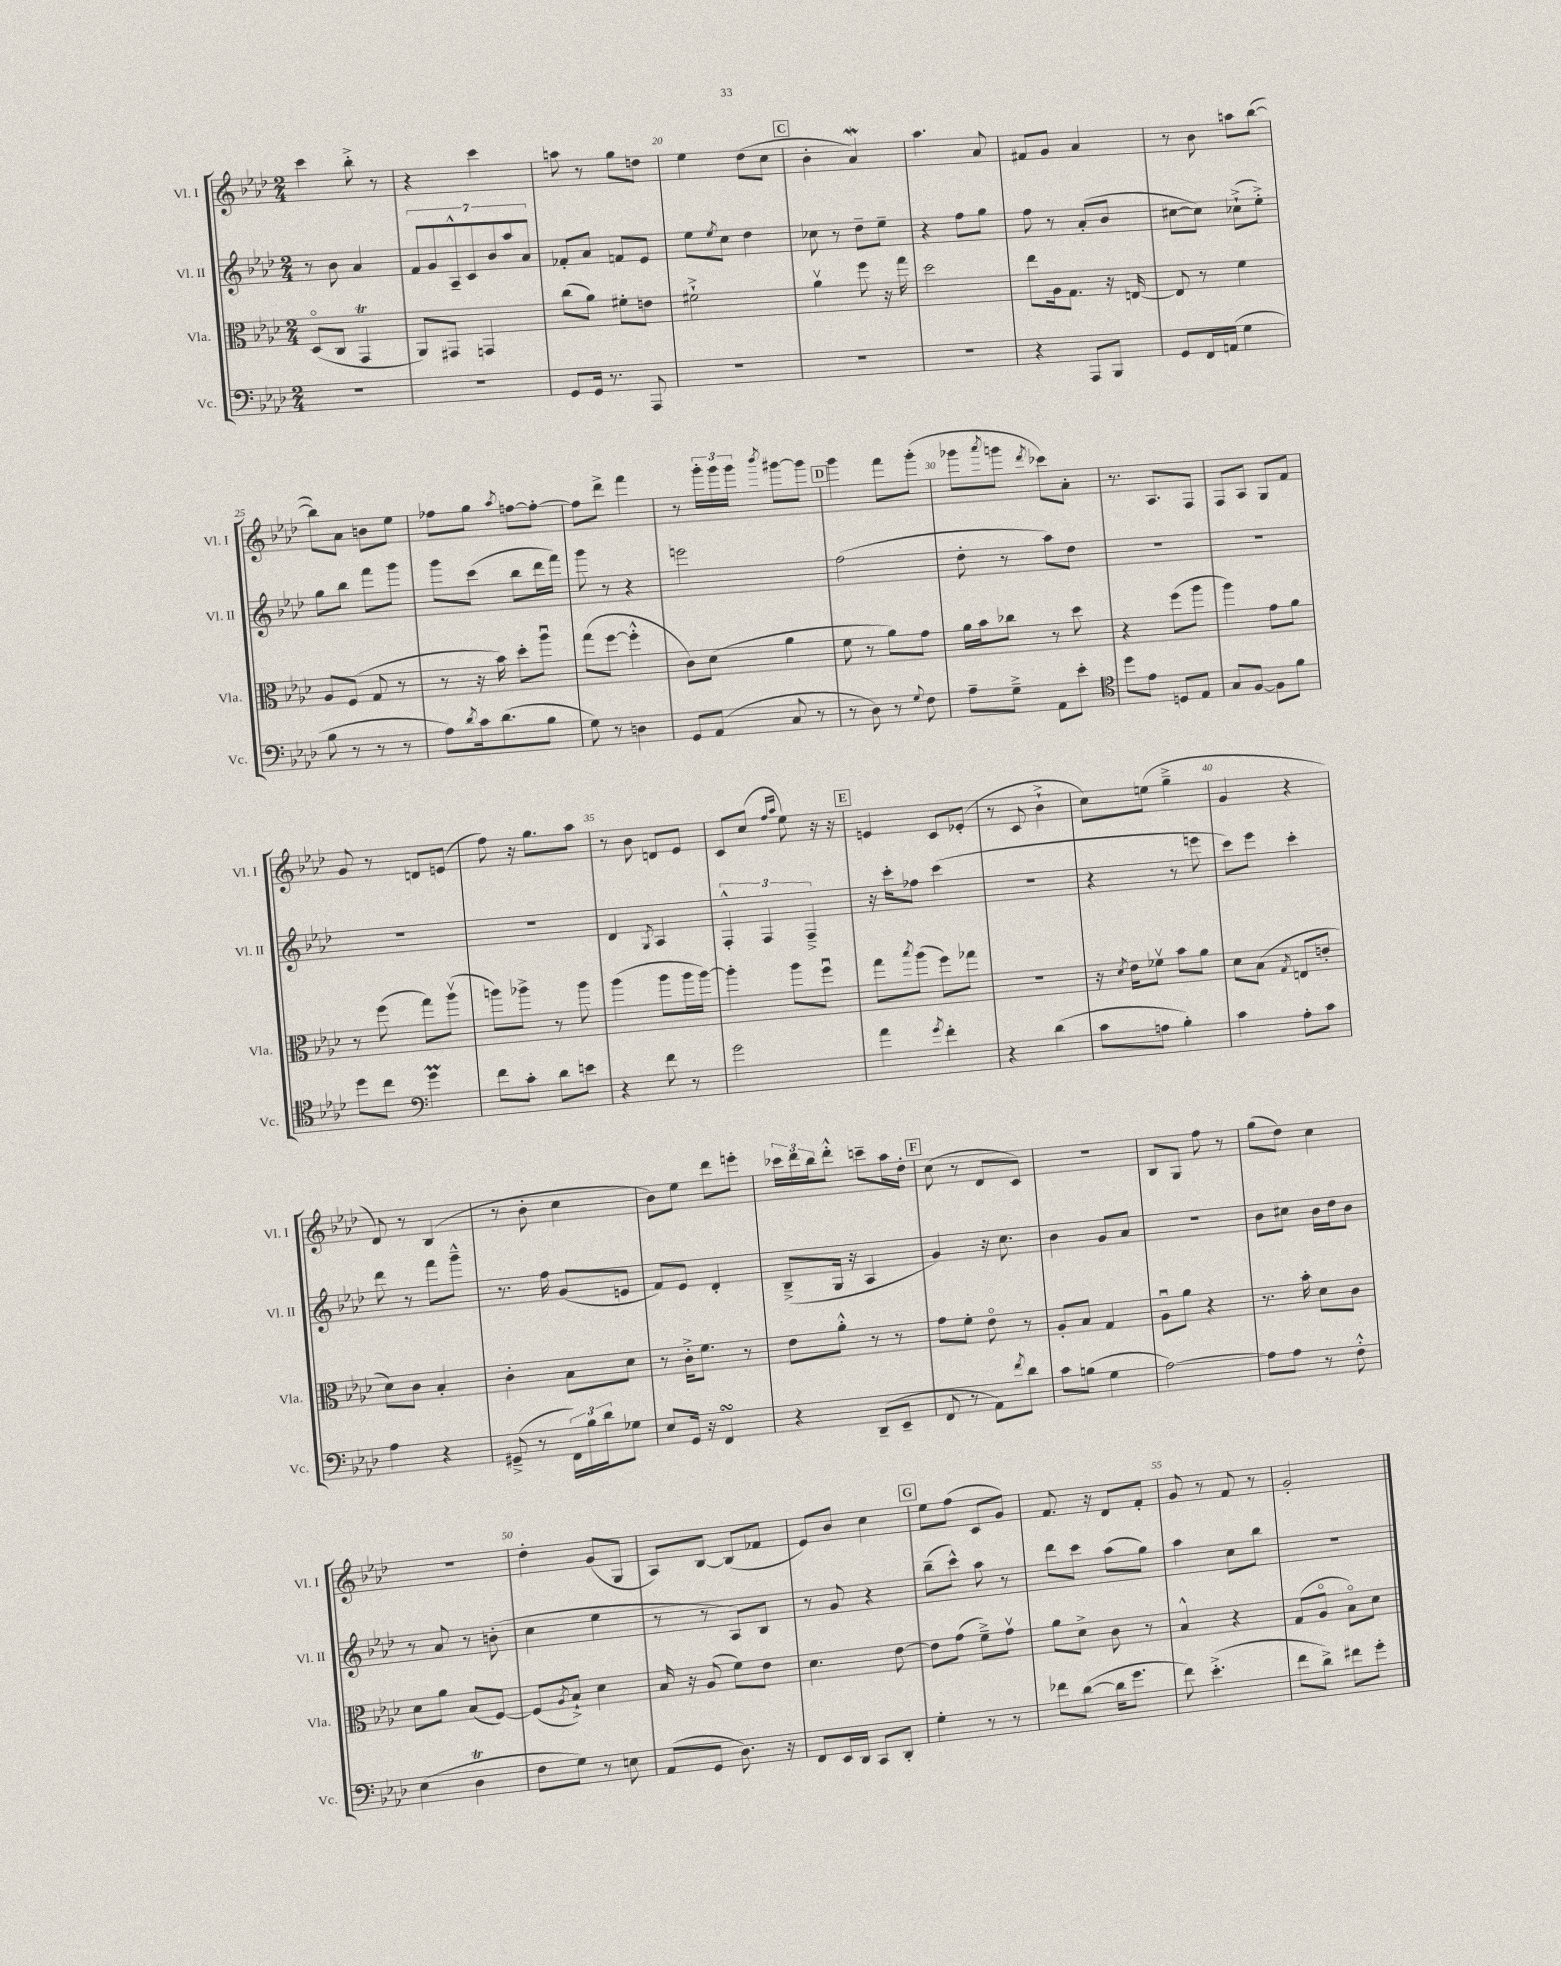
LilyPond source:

<<
\new StaffGroup <<
\new Staff = "s0" \with { instrumentName = "Vl. I" shortInstrumentName = "Vl. I" } {
    \clef treble \key aes \major \numericTimeSignature \time 2/4
    c'''4 bes''8-.-> r8 |
    r4 c'''4 |
    a''8 r8 g''8 d''8 |
    ees''4 des''8( c''8 |
    \mark \markup { \box "C" } bes'4-. aes'4\mordent) |
    aes''4. aes'8 |
    fis'8 g'8 aes'4 |
    r8 bes'8 a''8 bes''8~( |
    bes''8) aes'8 b'8 ees''8 |
    fes''8 g''8 \acciaccatura { aes''8 } f''8~ f''8~-. |
    f''8 des'''8-> f'''4 |
    r8 \tuplet 3/2 { g'''16-. g'''16 g'''16 } \acciaccatura { bes'''8 } gis'''8~ gis'''8 |
    \mark \markup { \box "D" } g'''4 f'''8 g'''8-.( |
    ges'''8 \acciaccatura { aes'''8 } g'''8 \acciaccatura { des'''8 } ces'''8) aes'8-. |
    r8. aes8. f8 |
    f8 aes8 g8 f'8 |
    g'8 r8 d'8 e'8( |
    f''8) r16 g''8. aes''8 |
    r8 bes'8 d'8 ees'8 |
    c'8 c''8( \grace { f''16 aes''16 } ees''8) r16 r16 |
    \mark \markup { \box "E" } e'4 c'8 ees'8-.( |
    r8 c'8 bes'4-!-> |
    c''8) e''8( g''4---> |
    g'4 r4 |
    des'8) r8 bes4( |
    r8 bes'8-. c''4 |
    bes'8) ees''8 des'''8 e'''8-. |
    \tuplet 3/2 { ces'''16 des'''16 bes''16 } des'''8-.-^ c'''8-- aes''16 des''16-. |
    \mark \markup { \box "F" } c''8( r8 des'8 c'8) |
    r2 |
    bes8 g8 f''8 r8 |
    g''8( des''8) c''4 |
    r2 |
    des''4-. g'8( g8 |
    aes8) bes8~ bes8( fes'8 |
    ees'8) bes'8 c''4 |
    \mark \markup { \box "G" } ees''8 f''8( c'8 g'8) |
    f'8. r16 des'8 f'8-. |
    g'8 r8 f'8 r8 |
    g'2-. \bar "|." |
}
\new Staff = "s1" \with { instrumentName = "Vl. II" shortInstrumentName = "Vl. II" } {
    \clef treble \key aes \major \numericTimeSignature \time 2/4
    r8 bes'8 aes'4 |
    \tuplet 7/4 { f'8 g'8 aes8---^ c'8 bes'8 aes''8 aes'8 } |
    fes'8-. aes'8 f'8 ees'8 |
    ees''8 \acciaccatura { ees''8 } c''8 des''4 |
    \mark \markup { \box "C" } ces''8 r8 des''8-- ees''8-- |
    r4 f''8 g''8 |
    f''8 r8 aes'8-.( bes'8 |
    cis''8~ cis''8) ces''8-!->( ees''8-.->) |
    g''8 bes''8 f'''8 g'''8 |
    g'''8 c'''8( bes''8 des'''16 f'''16) |
    g'''8 r8 r4 |
    e'''2 |
    \mark \markup { \box "D" } f''2( |
    des''8-. r8 aes''8) des''8 |
    R2 |
    R2 |
    R2 |
    R2 |
    des'4 \acciaccatura { g8 } aes4 |
    \tuplet 3/2 { f4-.-^ f4 f4---> } |
    \mark \markup { \box "E" } r16 c'''16-. fes''8 c'''4( |
    R2 |
    r4 r8 e'''8 |
    c'''8) ees'''8 c'''4-. |
    des'''8 r8 f'''8 g'''8---^ |
    r8. f''16 g'8( e'8 |
    f'8) ees'8 des'4-. |
    bes8--->( g16 r16 aes4 |
    \mark \markup { \box "F" } g'4) r16 c''8. |
    bes'4 g'8 aes'8 |
    R2 |
    bes'8 cis''8 bes'16 des''16 bes'8 |
    r8 aes'8 r8 b'8-.( |
    c''4 ees''4 |
    r8 r8 aes8) bes8 |
    r8 g'8 r4 |
    \mark \markup { \box "G" } bes''8--( c'''8-^) aes''8 r8 |
    des'''8 c'''8 aes''8( g''8) |
    aes''4 c''8 bes''8 |
    r2 \bar "|." |
}
\new Staff = "s2" \with { instrumentName = "Vla." shortInstrumentName = "Vla." } {
    \clef alto \key aes \major \numericTimeSignature \time 2/4
    des8\flageolet( c8 g,4\trill |
    aes,8) gis,8 g,4 |
    c''8( aes'8) fis'8-. e'8 |
    fis'2-!-> |
    \mark \markup { \box "C" } aes'4\upbow f''8 r16 g''16 |
    des''2 |
    ees''8 aes16 g8. r16 e16~ |
    e8 r8 f'4 |
    aes8 f8( g8 r8 |
    r8 r16 bes'16) des''8-. aes''8\downbow |
    g''8( f''8~ f''4-.-^ |
    c'8) des'8( aes'4 |
    \mark \markup { \box "D" } f'8 r8 aes'8) g'8 |
    aes'16 bes'16 ces''8 r8 des''8 |
    r4 f''8( aes''8 |
    aes''4) g'8 aes'8 |
    r8 f''8( g''8) aes''8\upbow( |
    a''8) aes''8-> r8 aes''8 |
    aes''4( aes''8 aes''16 aes''16~) |
    aes''4-. aes''8 f''8\downbow |
    \mark \markup { \box "E" } g''8 \acciaccatura { bes''8 } aes''8( f''8) ges''8 |
    R2 |
    r16 \acciaccatura { des'8 } ees'16 fes'8\upbow bes'8 aes'8 |
    des'8 bes8( \acciaccatura { g8 } e8 e'8-. |
    des'8) c'8 bes4-. |
    c'4-. bes8 des'8 |
    r8 c'16-.-> f'8. r8 |
    ees'8 aes'8-.-^ r8 r8 |
    \mark \markup { \box "F" } g'8 f'8-. ees'8\flageolet r8 |
    aes8-. bes8 g4 |
    aes8\downbow aes'8 r4 |
    r8. bes'16-. des'8 c'8 |
    des'8 aes'8 bes8( f8~) |
    f8( \acciaccatura { aes8 } bes8-!->) des'4 |
    bes16 r16 aes8( f'8) ees'8 |
    des'4. ees'8~ |
    \mark \markup { \box "G" } ees'8 g'8( f'8--->) g'8\upbow |
    aes'8 des'8-> c'8 r8 |
    bes4-^ r4 |
    g8( aes8\flageolet bes8\flageolet) des'8 \bar "|." |
}
\new Staff = "s3" \with { instrumentName = "Vc." shortInstrumentName = "Vc." } {
    \clef bass \key aes \major \numericTimeSignature \time 2/4
    R2 |
    R2 |
    g,8 g,16 r8. aes,,8 |
    R2 |
    \mark \markup { \box "C" } R2 |
    R2 |
    r4 aes,,8 bes,,8 |
    g,8 f,16 a,16( g4 |
    bes8 r8 r8 r8 |
    aes8) \acciaccatura { des'8 } c'16 des'8.( bes8 |
    g8) r8 d4 |
    g,8 aes,8( c8 r8 |
    \mark \markup { \box "D" } r8 des8) r8 \appoggiatura { g8 } f8 |
    aes8-- g8---> aes,8 ees'8-. |
    \clef tenor des''8 ees'8 d8 ees8 |
    g8 f8~ f8 f'8 |
    des''8 c''8 \clef bass g'4\prall |
    f'8 c'8-. des'8 e'8 |
    r4 f'8 r8 |
    g'2 |
    \mark \markup { \box "E" } aes'4 \acciaccatura { g'8 } f'4-. |
    r4 des'4( |
    c'8 a8 bes4-.) |
    c'4 aes8-. c'8 |
    aes4 r4 |
    gis,8--->( r8 \tuplet 3/2 { f,16) bes16 des'16 } ges8 |
    ees8 g,16 r16 f,4\turn |
    r4 des,8--( ees,8-- |
    \mark \markup { \box "F" } f,8 r8 aes,8) \acciaccatura { f'8 } des'8 |
    c'8 b8( g4 |
    aes2~) |
    aes8 aes8 r8 f8-.-^ |
    ees4( des4\trill |
    f8 g8) r8 e8 |
    aes,8( g,8 des8.) r16 |
    f,8 ees,16 des,16 c,8 des,8-. |
    \mark \markup { \box "G" } g4-. r8 r8 |
    fes'8 des'8~( des'16 g'8. |
    f'8) ees'4.-.->( |
    f'8 des'8->) fis'8 g'8-. \bar "|." |
}
>>
>>
\layout { \context { \Score currentBarNumber = #17 \override BarNumber.break-visibility = ##(#f #t #t) barNumberVisibility = #(every-nth-bar-number-visible 5) } }
